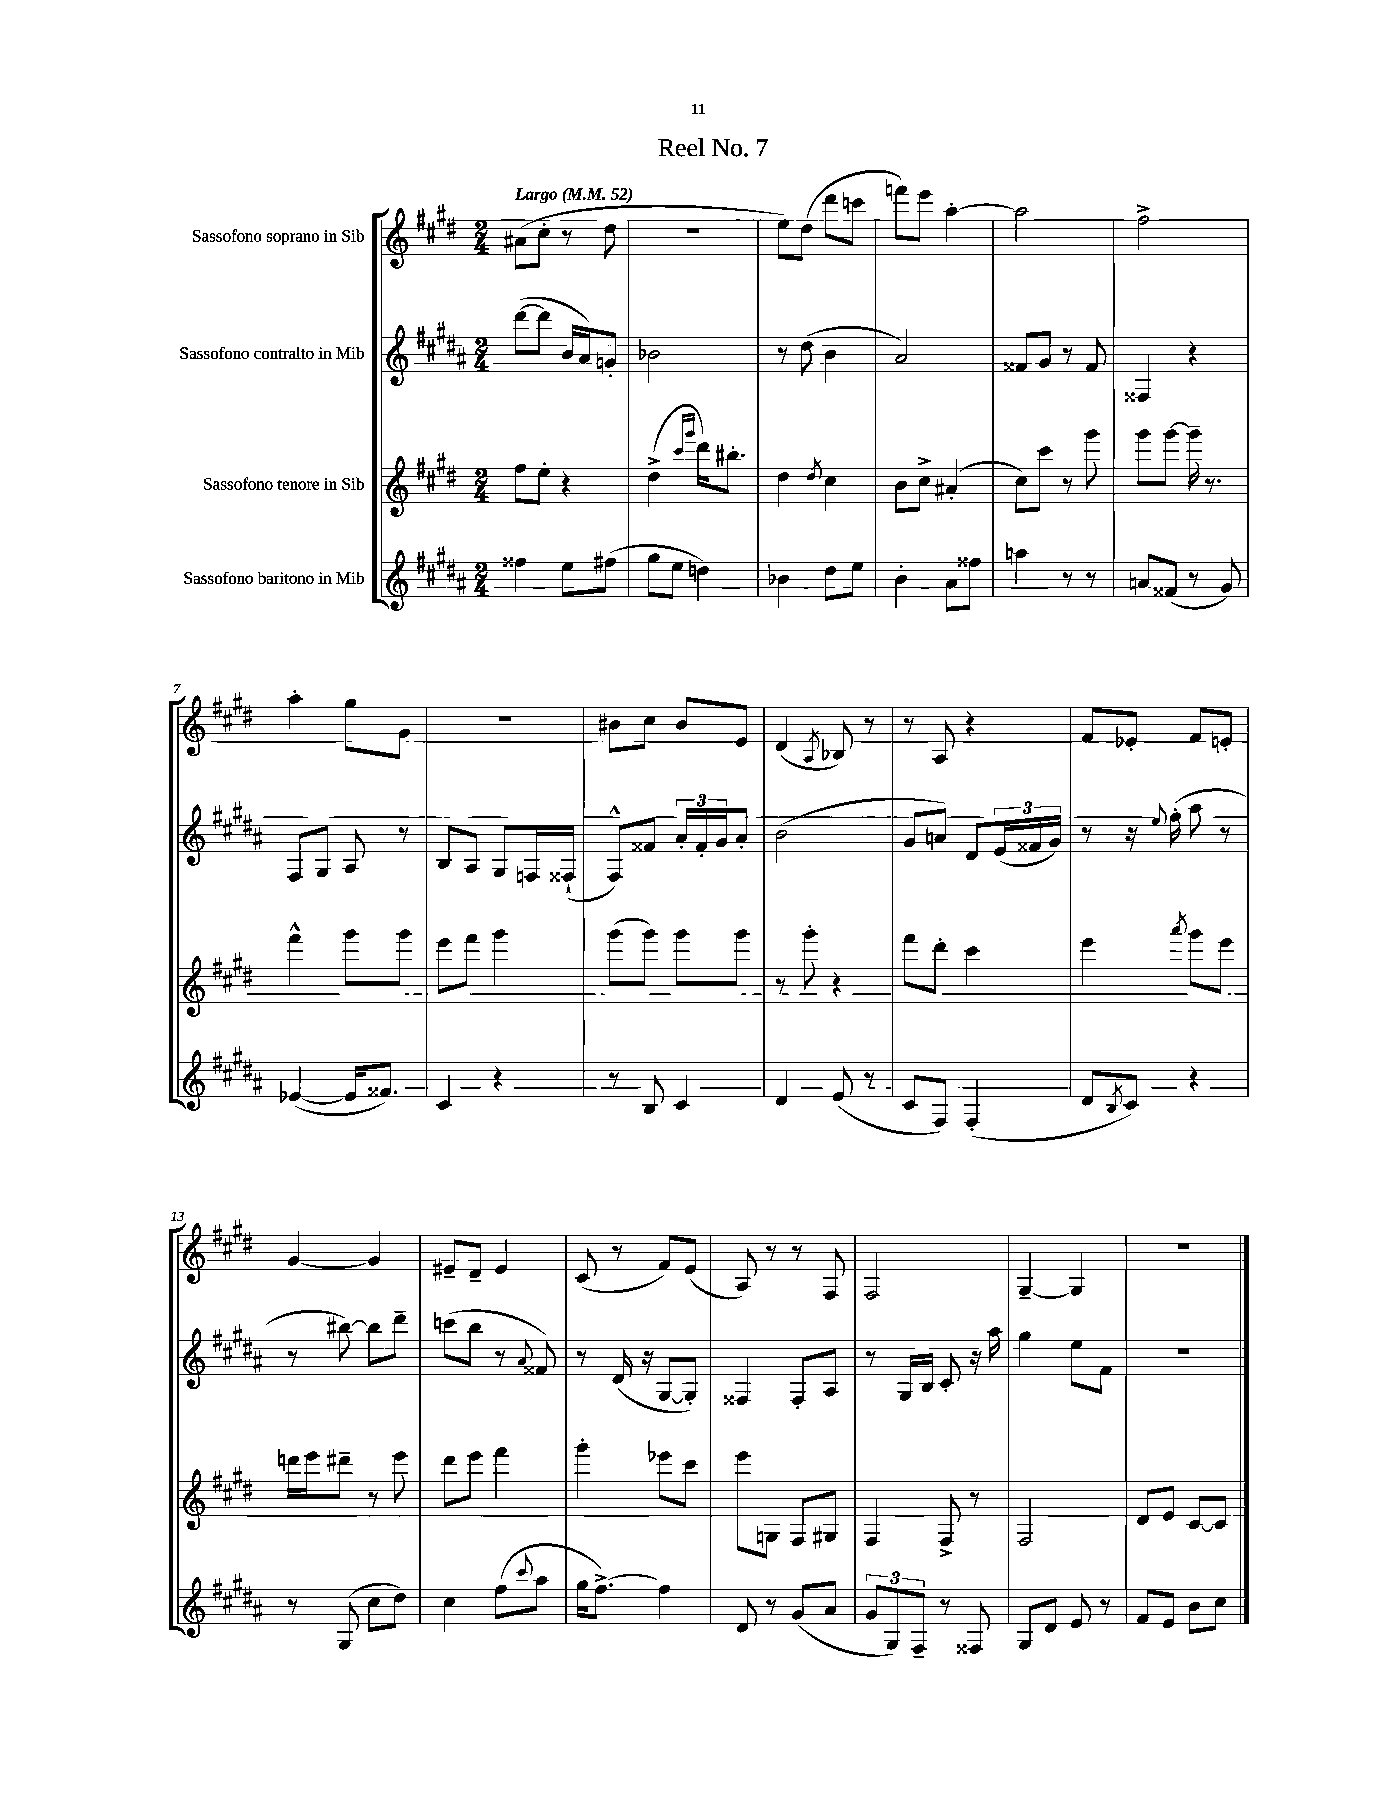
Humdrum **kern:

**kern	**kern	**kern	**kern
*part4	*part3	*part2	*part1
*staff4	*staff3	*staff2	*staff1
*I"Sassofono baritono in Mib	*I"Sassofono tenore in Sib	*I"Sassofono contralto in Mib	*I"Sassofono soprano in Sib
*clefG2	*clefG2	*clefG2	*clefG2
*k[f#c#g#d#a#]	*k[f#c#g#d#]	*k[f#c#g#d#a#]	*k[f#c#g#d#]
*M2/4	*M2/4	*M2/4	*M2/4
*MM52	*MM52	*MM52	*MM52
=1	=1	=1	=1
!	!	!	!LO:TX:a:B:t=Largo
4ff##X\	8ff#\L	([8ddd#\L	(8a#X\L
.	8ee'\J	8ddd#\J]	8cc#'\J
8ee\L	4r	16b/LL	8r
.	.	16a#/J)	.
(8ff#X\J	.	8gn'/J	8dd#\
=2	=2	=2	=2
8gg#\L	(4dd#^\	2b-X\	2r
8ee\J	.	.	.
.	16qqccc#/LL	.	.
.	16qqggg#/JJ	.	.
4ddn\)	16ddd#\KL)	.	.
.	8.bb#X'\J	.	.
=3	=3	=3	=3
4b-X\	4dd#\	8r	8ee\L)
.	.	(8dd#\	(8dd#\J
.	8qdd#/	.	.
8dd#\L	4cc#\	4b\	8ddd#\L
8ee\J	.	.	8cccn\J
=4	=4	=4	=4
4b'\	8b\L	2a#/)	8fffn\L)
.	8cc#^\J	.	8eee\J
8a#\L	(4a#X'/	.	[4aa'\
8ff##X\J	.	.	.
=5	=5	=5	=5
4aan\	8cc#\L)	8f##X/L	2aa\]
.	8ccc#\J	8g#/J	.
8r	8r	8r	.
8r	8ggg#\	8f##/	.
=6	=6	=6	=6
8an/L	8ggg#\L	4F##X/	2ff#^\
(8f##X/J	[8ggg#\J	.	.
8r	16ggg#~\]	4r	.
.	8.r	.	.
8g#/)	.	.	.
!!LO:LB:g=z
=7	=7	=7	=7
([4e-X/	4fff#^^\	8F#/L	4aa'\
.	.	8G#/J	.
16e-/KL]	8ggg#\L	8A#/	8gg#\L
8.f##X/J)	.	.	.
.	8ggg#\J	8r	8g#\J
=8	=8	=8	=8
4c#/	8eee\L	8B/L	2r
.	8fff#\J	8A#/J	.
4r	4ggg#\	8G#/L	.
.	.	16Fn/L	.
.	.	(16F##X`/JJ	.
=9	=9	=9	=9
8r	(8ggg#\L	8F#^^/L)	8b#X\L
8B/	8ggg#\J)	8f##X/J	8cc#\J
4c#/	8ggg#\L	24a#'/LL	8b#/L
.	.	24f##'/	.
.	.	24g#/J	.
.	8ggg#\J	8a#'/J	8e/J
=10	=10	=10	=10
4d#/	8r	(2b\	(4d#/
.	8ggg#'\	.	.
.	.	.	8qA/
(8e/	4r	.	8B-X/)
8r	.	.	8r
=11	=11	=11	=11
8c#/L	8fff#\L	8g#/L	8r
8F#/J)	8ddd#'\J	8an/J)	8A/
(4F#'/	4ccc#\	8d#/L	4r
.	.	(24e/L	.
.	.	24f##X/	.
.	.	24g#/JJ)	.
=12	=12	=12	=12
8d#/L	4eee\	8r	8f#/L
8qB/	.	.	.
8c#/J)	.	16r	8e-X'/J
.	.	8qqee/	.
.	.	(16ff#'\	.
.	8qaaa/	.	.
4r	8ggg#\L	8aa#\	8f#/L
.	8eee\J	8r	8en'/J
!!LO:LB:g=z
=13	=13	=13	=13
8r	16dddn\LL	8r	[4g#/
.	16eee\J	.	.
(8G#/	8ddd#X~\J	[8bb#X\)	.
8cc#\L	8r	8bb#\L]	4g#/]
8dd#\J)	8eee\	8ddd#~\J	.
=14	=14	=14	=14
4cc#\	8ddd#\L	(8cccn\L	8e#X~/L
.	8eee\J	8bb\J	8d#~/J
(8ff#\L	4fff#\	8r	4e#/
8qqccc#/	.	8qqa#/	.
8aa#\J	.	8f##X/)	.
=15	=15	=15	=15
16gg#\KL	4ggg#'\	8r	(8c#/
[8.ff#^\J)	.	.	.
.	.	(16d#/	8r
.	.	16r	.
4ff#\]	8eee-X\L	[8G#/L	8f#/L)
.	8ccc#\J	8G#'/J])	(8e/J
=16	=16	=16	=16
8d#/	8eee\L	4F##X/	8A/)
8r	8Gn\J	.	8r
(8g#/L	8F#/L	8F##'/L	8r
8a#/J	8G#X/J	8A#/J	8F#/
=17	=17	=17	=17
12g#/L	4F#/	8r	2F#/
12G#/)	.	.	.
.	.	16G#/LL	.
12F#~/J	.	.	.
.	.	16B/JJ	.
8r	8F#^/	8c#'/	.
8F##X/	8r	16r	.
.	.	16aa#\	.
=18	=18	=18	=18
8G#/L	2F#/	4gg#\	[4G#~/
8d#/J	.	.	.
8e/	.	8ee\L	4G#/]
8r	.	8f#\J	.
=19	=19	=19	=19
8f#/L	8d#/L	2r	2r
8e/J	8e/J	.	.
8b\L	[8c#/L	.	.
8cc#\J	8c#/J]	.	.
==	==	==	==
*-	*-	*-	*-
